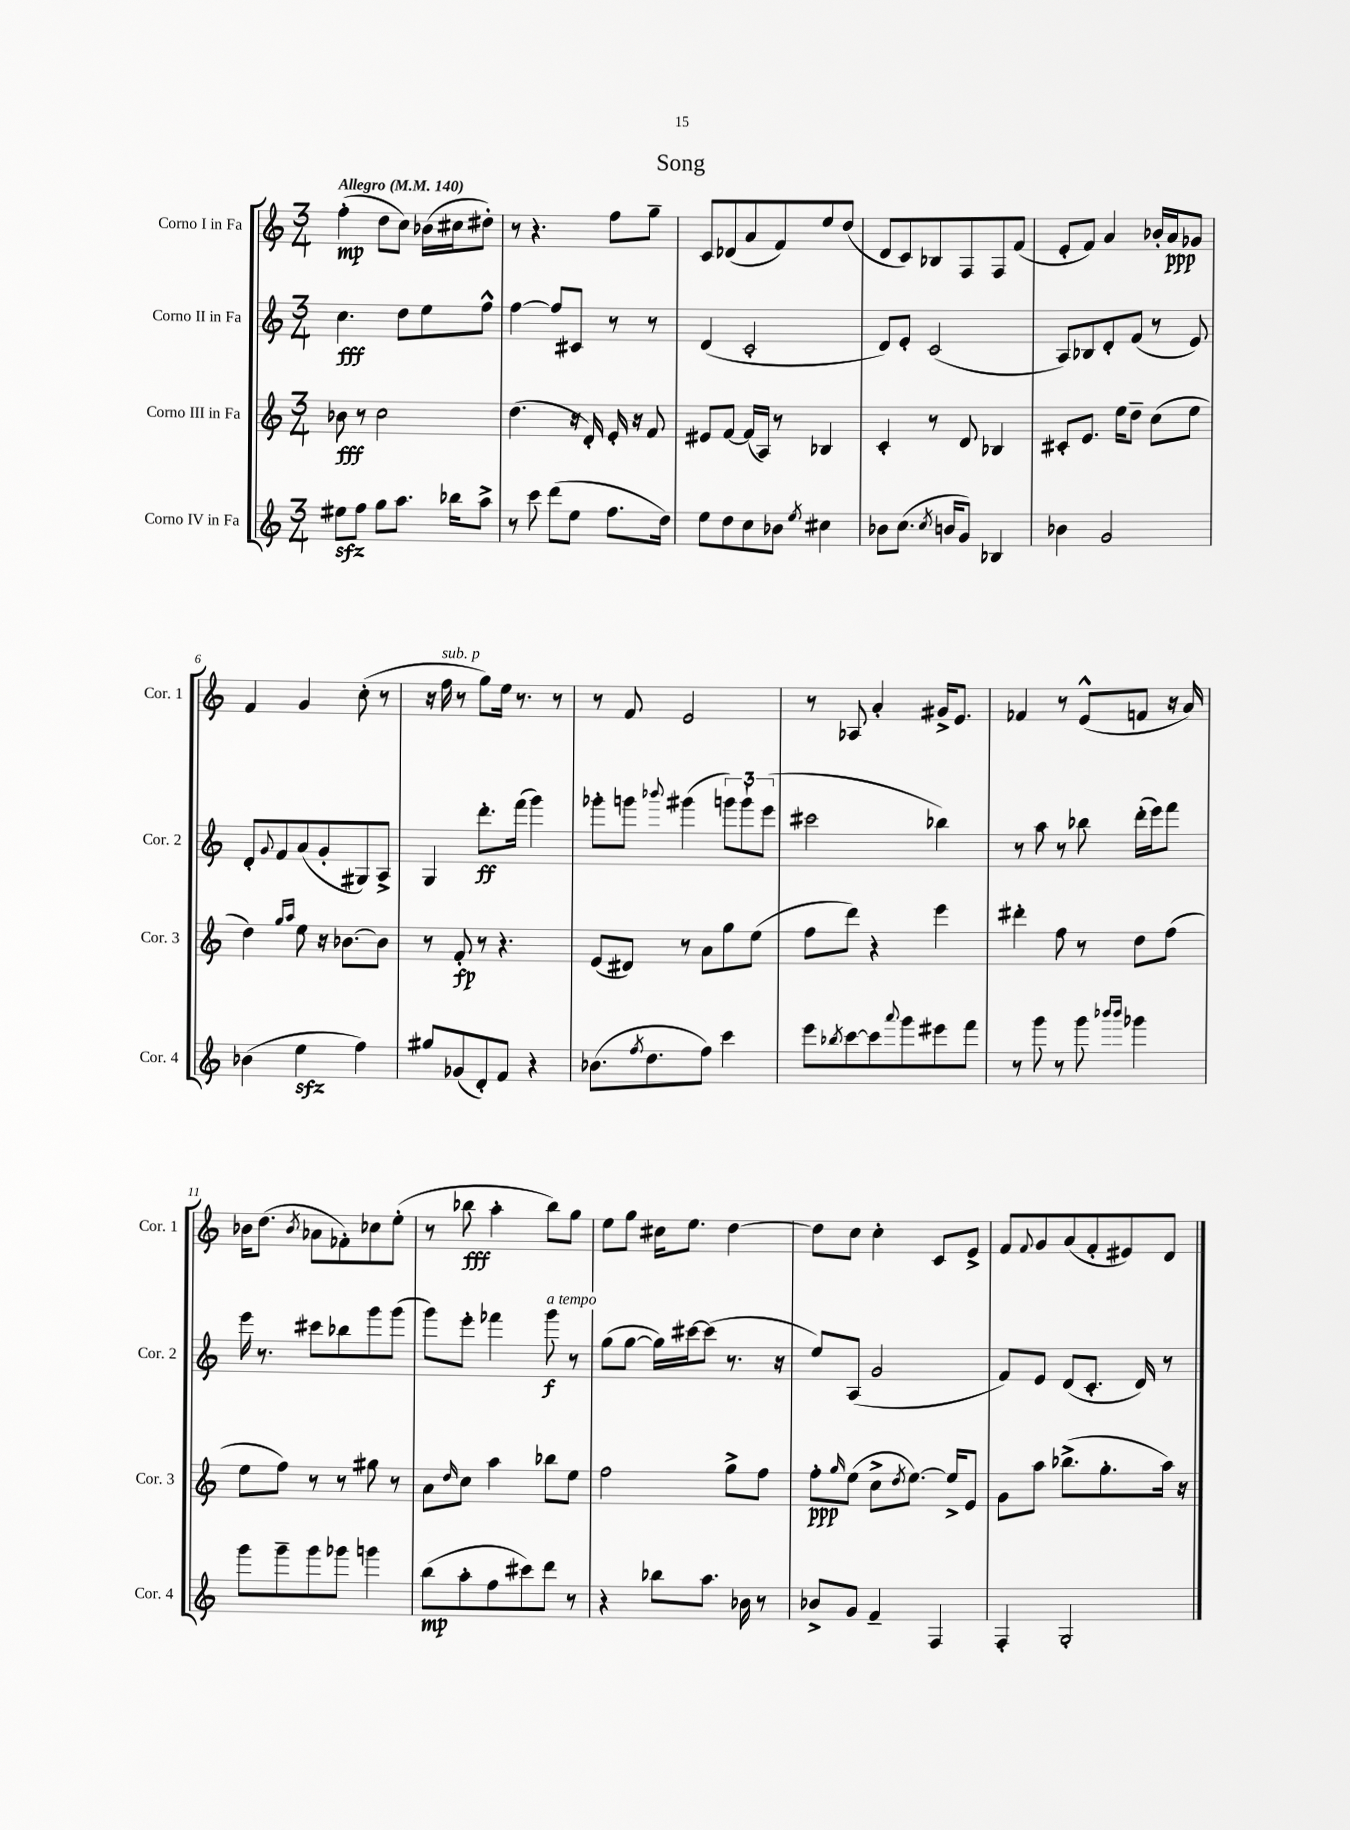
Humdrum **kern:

**kern	**dynam	**kern	**dynam	**kern	**dynam	**kern	**dynam
*part4	*part4	*part3	*part3	*part2	*part2	*part1	*part1
*staff4	*staff4	*staff3	*staff3	*staff2	*staff2	*staff1	*staff1
*I"Corno IV in Fa	*	*I"Corno III in Fa	*	*I"Corno II in Fa	*	*I"Corno I in Fa	*
*I'Cor. 4	*	*I'Cor. 3	*	*I'Cor. 2	*	*I'Cor. 1	*
*clefG2	*	*clefG2	*	*clefG2	*	*clefG2	*
*k[]	*	*k[]	*	*k[]	*	*k[]	*
*M3/4	*	*M3/4	*	*M3/4	*	*M3/4	*
*MM140	*	*MM140	*	*MM140	*	*MM140	*
=1	=1	=1	=1	=1	=1	=1	=1
!	!	!	!	!	!	!LO:TX:a:B:t=Allegro	!
8ee#Xzz\L	.	8b-X\	fff	4.cc\	fff	(4ff'\	mp
8ff\J	.	8r	.	.	.	.	.
8gg\L	.	2cc\	.	.	.	8dd\L	.
8.aa\J	.	.	.	8dd\L	.	8cc\J)	.
.	.	.	.	8ee\	.	(16b-X\LL	.
16bb-X\KL	.	.	.	.	.	16cc#X\J	.
8aa^\J	.	.	.	8ff^^\J	.	8dd#X'\J)	.
=2	=2	=2	=2	=2	=2	=2	=2
8r	.	(4.dd\	.	[4ff\	.	8r	.
8ccc\	.	.	.	.	.	4.r	.
(8ddd\L	.	.	.	8ff/L]	.	.	.
8ee\J	.	16r	.	8c#X/J	.	.	.
.	.	16d'/)	.	.	.	.	.
8.ff\L	.	16e'/	.	8r	.	8ff\L	.
.	.	16r	.	.	.	.	.
.	.	8f/	.	8r	.	8gg~\J	.
16dd\Jk)	.	.	.	.	.	.	.
=3	=3	=3	=3	=3	=3	=3	=3
8ee\L	.	8e#X/L	.	(4d/	.	8c/L	.
8dd\	.	[8f/J	.	.	.	(8d-X/	.
8cc\	.	(16f/LL]	.	2c'/	.	8a/	.
.	.	16A/JJ)	.	.	.	.	.
8b-X\J	.	8r	.	.	.	8f/)	.
8qee/	.	.	.	.	.	.	.
4cc#X\	.	4B-X/	.	.	.	8ee/	.
.	.	.	.	.	.	(8dd/J	.
=4	=4	=4	=4	=4	=4	=4	=4
8b-X\L	.	4c'/	.	8d/L)	.	8d/L	.
(8.cc\J	.	.	.	8e'/J	.	8c/)	.
.	.	8r	.	(2c/	.	8B-X/	.
8qcc/	.	.	.	.	.	.	.
16bn/KL	.	.	.	.	.	.	.
8g/J)	.	8d/	.	.	.	8F/	.
4B-X/	.	4B-X/	.	.	.	8F/	.
.	.	.	.	.	.	(8f/J	.
=5	=5	=5	=5	=5	=5	=5	=5
4b-X\	.	8c#X'/L	.	8A/L)	.	8e'/L	.
.	.	8.e/J	.	8B-X/	.	8f/J)	.
2g/	.	.	.	8d'/	.	4a/	.
.	.	16ee\KL	.	.	.	.	.
.	.	8dd~\J	.	(8f/J	.	.	.
.	.	(8cc\L	.	8r	.	16b-X'/LL	.
.	.	.	.	.	.	16a/J	ppp
.	.	8ee\J	.	8e/)	.	8g-X/J	.
!!LO:LB:g=z
=6	=6	=6	=6	=6	=6	=6	=6
(4b-X\	.	4dd\)	.	8d'/L	.	4f/	.
.	.	.	.	8qqg/	.	.	.
.	.	.	.	8f/	.	.	.
.	.	16qqgg/LL	.	.	.	.	.
.	.	16qqaa/JJ	.	.	.	.	.
4eezz\	.	8ee\	.	(8a/	.	4g/	.
.	.	16r	.	8g'/	.	.	.
.	.	[8.b-X\L	.	.	.	.	.
4ff\)	.	.	.	8G#X/)	.	(8cc'\	.
.	.	8b-\J]	.	8A^/J	.	8r	.
=7	=7	=7	=7	=7	=7	=7	=7
8gg#X/L	.	8r	.	4G/	.	16r	.
!	!	!	!	!	!	!LO:TX:a:i:t=sub. p	!
.	.	.	.	.	.	16ff\	.
(8g-X/	.	8f'/	fp	.	.	8r	.
8d'/)	.	8r	.	8.ddd'\L	ff	8gg\L)	.
8f/J	.	4.r	.	.	.	16ee\Jk	.
.	.	.	.	(16fff\Jk	.	8.r	.
4r	.	.	.	4ggg\)	.	.	.
.	.	.	.	.	.	8r	.
=8	=8	=8	=8	=8	=8	=8	=8
(8.b-X\L	.	(8e/L	.	8ggg-X'\L	.	8r	.
.	.	8d#X/J)	.	8gggn\J	.	8f/	.
8qff/	.	.	.	.	.	.	.
8.dd\	.	.	.	.	.	.	.
.	.	.	.	8qqbbb-X/	.	.	.
.	.	8r	.	(4ggg#X\	.	2e/	.
8ff\J)	.	8a\L	.	.	.	.	.
4ccc\	.	8gg\	.	12gggn\L)	.	.	.
.	.	.	.	12ggg`\	.	.	.
.	.	(8ee\J	.	.	.	.	.
.	.	.	.	(12eee\J	.	.	.
=9	=9	=9	=9	=9	=9	=9	=9
8eee\L	.	8ff\L	.	2ccc#X\	.	8r	.
8qbb-X/	.	.	.	.	.	.	.
[8ccc\	.	8ddd\J)	.	.	.	8A-X/	.
8ccc\]	.	4r	.	.	.	4a'/	.
8qqaaa/	.	.	.	.	.	.	.
8ggg\	.	.	.	.	.	.	.
8eee#X\	.	4eee\	.	4bb-X\)	.	16g#X^/KL	.
.	.	.	.	.	.	8.e/J	.
8fff\J	.	.	.	.	.	.	.
=10	=10	=10	=10	=10	=10	=10	=10
8r	.	4ddd#X'\	.	8r	.	4f-X/	.
8ggg\	.	.	.	8aa\	.	.	.
8r	.	8ff\	.	8r	.	8r	.
8ggg\	.	8r	.	8bb-X\	.	(8e^^/L	.
16qqbbb-X/LL	.	.	.	.	.	.	.
16qqbbb-/JJ	.	.	.	.	.	.	.
4ggg-X\	.	8dd\L	.	(16ddd'\LL	.	8fn/J	.
.	.	.	.	16eee\J)	.	.	.
.	.	(8ff\J	.	8fff\J	.	16r	.
.	.	.	.	.	.	16a/)	.
!!LO:LB:g=z
=11	=11	=11	=11	=11	=11	=11	=11
8ggg\L	.	8ee\L	.	16eee\	.	16b-X\KL	.
.	.	.	.	8.r	.	(8.dd\J	.
8ggg~\	.	8ff\J)	.	.	.	.	.
.	.	.	.	.	.	8qb-/	.
8ggg\	.	8r	.	8ccc#X\L	.	8a-X\L	.
8ggg-X\J	.	8r	.	8bb-X\	.	8f-X'\)	.
4gggn\	.	8gg#X\	.	8ggg\	.	8cc-X\	.
.	.	8r	.	(8ggg\J	.	(8ee'\J	.
=12	=12	=12	=12	=12	=12	=12	=12
(8bb\L	mp	8a\L	.	8ggg\L)	.	8r	.
.	.	16qqdd/	.	.	.	.	.
8aa'\	.	8cc\J	.	8eee'\J	.	8bb-X\	fff
8ff\	.	4aa\	.	4fff-X\	.	4aa'\	.
8ccc#X\)	.	.	.	.	.	.	.
!	!	!	!	!LO:TX:a:i:t=a tempo	!	!	!
8ddd\J	.	8bb-X\L	.	8ggg\	f	8bb-\L)	.
8r	.	8ee\J	.	8r	.	8gg\J	.
=13	=13	=13	=13	=13	=13	=13	=13
4r	.	2ff\	.	(8gg\L	.	8ee\L	.
.	.	.	.	[8gg\J	.	8gg\J	.
8bb-X\L	.	.	.	16gg\LL])	.	16cc#X\KL	.
.	.	.	.	[16ccc#X\J	.	8.ee\J	.
8.aa\J	.	.	.	(8ccc#\J]	.	.	.
.	.	8gg^\L	.	8.r	.	[4dd\	.
16b-X\	.	.	.	.	.	.	.
8r	.	8ff\J	.	.	.	.	.
.	.	.	.	16r	.	.	.
=14	=14	=14	=14	=14	=14	=14	=14
8b-X^/L	.	8ff'\L	ppp	8ee/L)	.	8dd\L]	.
.	.	16qqgg/	.	.	.	.	.
8g/J	.	(8ee\J	.	(8A/J	.	8cc\J	.
4f~/	.	8cc^\L	.	2g/	.	4cc'\	.
.	.	8qdd/	.	.	.	.	.
.	.	[8.ee\J)	.	.	.	.	.
4F/	.	.	.	.	.	8c/L	.
.	.	16ee^/KL]	.	.	.	.	.
.	.	8e/J	.	.	.	8e^/J	.
=15	=15	=15	=15	=15	=15	=15	=15
4F'/	.	8g\L	.	8f/L)	.	8f/L	.
.	.	.	.	.	.	8qqf/	.
.	.	8aa\J	.	8e/J	.	8g/	.
2G'/	.	(8.bb-X^\L	.	(8d/L	.	(8a/	.
.	.	.	.	8.c'/J	.	8f'/	.
.	.	8.gg'\	.	.	.	.	.
.	.	.	.	.	.	8e#X/)	.
.	.	.	.	16d/)	.	.	.
.	.	16aa\Jk)	.	8r	.	8d/J	.
.	.	16r	.	.	.	.	.
==	==	==	==	==	==	==	==
*-	*-	*-	*-	*-	*-	*-	*-
